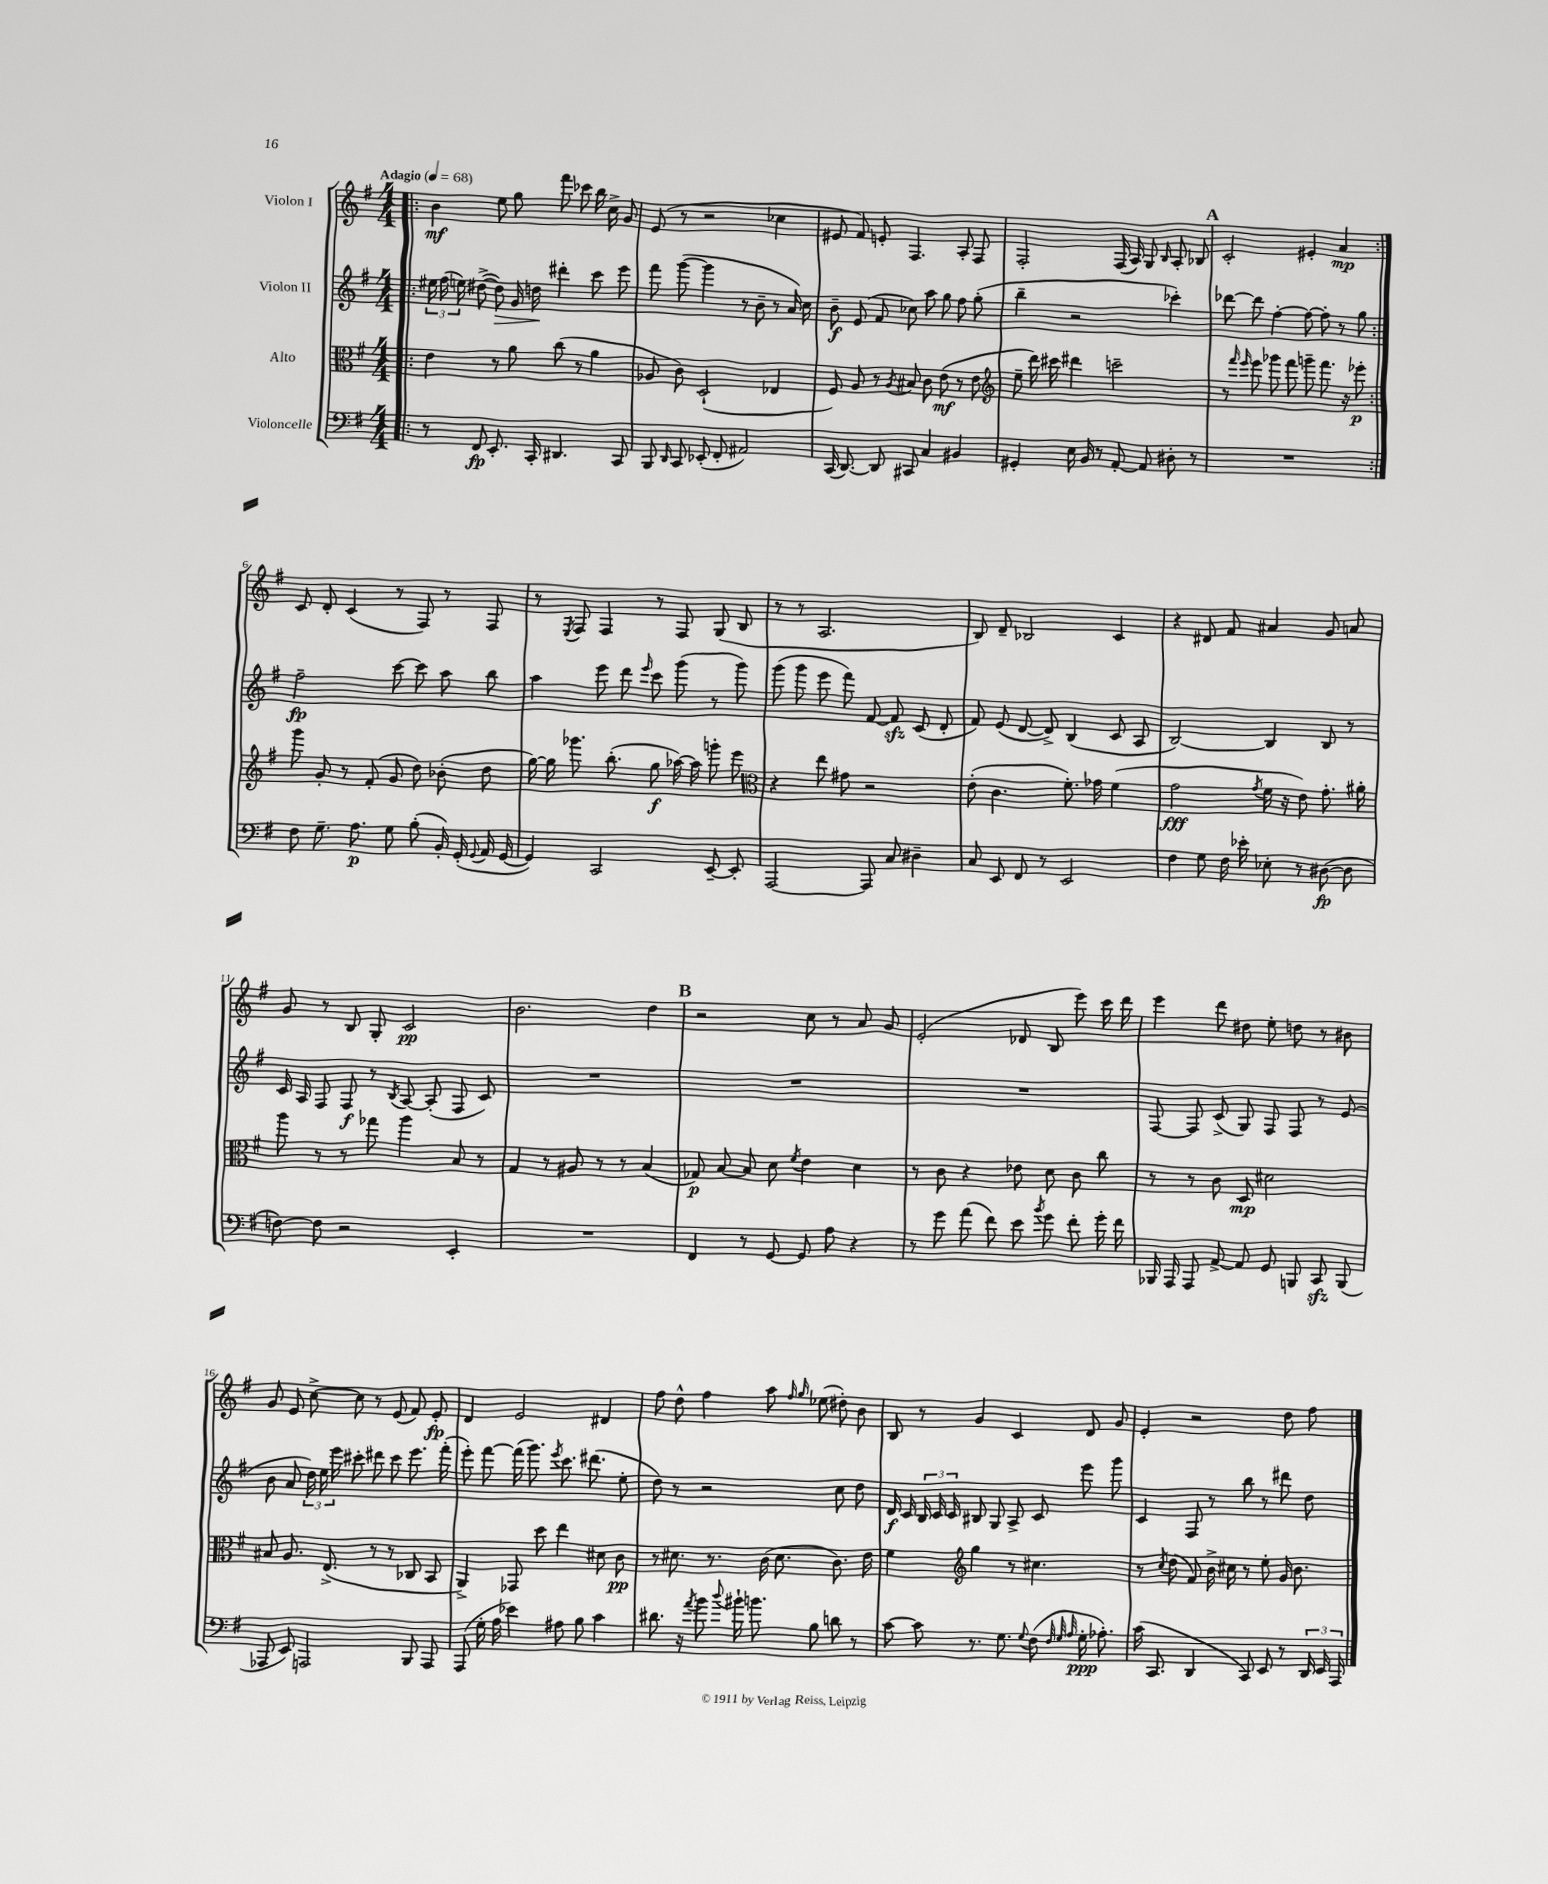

**kern	**dynam	**kern	**dynam	**kern	**dynam	**kern	**dynam
*part4	*part4	*part3	*part3	*part2	*part2	*part1	*part1
*staff4	*staff4	*staff3	*staff3	*staff2	*staff2	*staff1	*staff1
*I"Violoncelle	*	*I"Alto	*	*I"Violon II	*	*I"Violon I	*
*clefF4	*	*clefC3	*	*clefG2	*	*clefG2	*
*k[f#]	*	*k[f#]	*	*k[f#]	*	*k[f#]	*
*M4/4	*	*M4/4	*	*M4/4	*	*M4/4	*
*MM68	*	*MM68	*	*MM68	*	*MM68	*
=1!|:	=1!|:	=1!|:	=1!|:	=1!|:	=1!|:	=1!|:	=1!|:
!	!	!	!	!	!	!LO:TX:a:B:t=Adagio	!
8r	.	4e\	.	24ee#X\	.	4b\	mf
.	.	.	.	(24ff#\	.	.	.
.	.	.	.	24een\)	.	.	.
8FF#/	fp	.	.	([8dd#X^\	.	.	.
!	!	!	!	!	!LO:HP:b	!	!
8.EE'/	.	8r	.	8dd#\])	>	8ee\	.
.	.	8a\	.	16g/	.	8gg\	.
16CC'/	.	.	.	16ddn\	.	.	.
4.DD#X/	.	(8cc\	.	4ddd#X'\	]	8fff#\	.
.	.	8r	.	.	.	8ccc-X\	.
.	.	4a\	.	8ccc\	.	16bb\	.
.	.	.	.	.	.	16cc^\	.
8CC/	.	.	.	8eee\	.	8g/	.
=2	=2	=2	=2	=2	=2	=2	=2
8BBB/	.	8A-X/	.	8fff#\	.	(8e/	.
16qqDD/	.	.	.	.	.	.	.
8CC/	.	8c\)	.	([8ggg\	.	8r	.
(8EE-X'/	.	(2D`/	.	4ggg\]	.	2r	.
8FF#'/	.	.	.	.	.	.	.
2AA#X/)	.	.	.	8r	.	.	.
.	.	.	.	8b~\	.	.	.
.	.	4E-X/	.	8r	.	4cc-X\	.
.	.	.	.	16a/)	.	.	.
.	.	.	.	16cc\	.	.	.
=3	=3	=3	=3	=3	=3	=3	=3
(16CC/	.	8F#/)	.	8b~\	f	8e#X/	.
[8.DD/)	.	.	.	.	.	.	.
.	.	8A/	.	(8e/	.	8f#/)	.
8DD/]	.	8r	.	8f#/	.	8en'/	.
.	.	8qA/	.	.	.	.	.
8CC#X/	.	8B#X/	.	8cc-X\)	.	4.F#/	.
4C/	.	8c\	.	8aa\	.	.	.
.	.	(8e\	mf	8gg\	.	.	.
4BB#X/	.	8r	.	8ff#\	.	8A'/	.
.	.	8e\	.	(8gg'\	.	8F#/	.
=4	=4	=4	=4	=4	=4	=4	=4
*	*	*clefG2	*	*	*	*	*
4GG#X'/	.	8ee~\	.	4bb~\	.	2F#'/	.
.	.	16ddd\)	.	.	.	.	.
.	.	16ccc#X\	.	.	.	.	.
16E\	.	4ddd#X\	.	2r	.	.	.
16BB/	.	.	.	.	.	.	.
8r	.	.	.	.	.	.	.
[8AA'/	.	2cccn~\	.	.	.	(16F#/	.
.	.	.	.	.	.	16A/)	.
8AA/]	.	.	.	.	.	8G/	.
.	.	.	.	.	.	16qqB/	.
8D#X'\	.	.	.	4ccc-X'\)	.	8A'/	.
8r	.	.	.	.	.	8B-X/	.
!!LO:REH:place=s1:t=A
=5	=5	=5	=5	=5	=5	=5	=5
1r	.	8r	.	[8ddd-X\	.	2c'/	.
.	.	16qqfff#/	.	.	.	.	.
.	.	16qqeee/	.	.	.	.	.
.	.	8eee\	.	8ddd-\]	.	.	.
.	.	8ggg-X\	.	[4ff#'\	.	.	.
.	.	8fff#\	.	.	.	.	.
.	.	8gggn~\	.	8ff#\_	.	4e#X'/	.
.	.	8.fff#\	.	8ff#'\]	.	.	.
.	.	.	.	8r	.	4a/	mp
.	.	16r	.	.	.	.	.
.	.	8eee-X'\	p	8gg\	.	.	.
!!LO:LB:g=z
=6:|!	=6:|!	=6:|!	=6:|!	=6:|!	=6:|!	=6:|!	=6:|!
8F#\	.	8ggg\	.	2ff#~\	fp	8c/	.
8.G~\	.	8g'/	.	.	.	8d'/	.
.	.	8r	.	.	.	(4c/	.
8.A\	p	.	.	.	.	.	.
.	.	(8f#'/	.	.	.	.	.
8G\	.	8g/	.	[8ccc\	.	8r	.
(8B'\	.	8dd\)	.	8ccc\]	.	8F#/)	.
16BB'/)	.	(8b-X'\	.	8aa\	.	8r	.
(16GG'/	.	.	.	.	.	.	.
8qqGG/	.	.	.	.	.	.	.
16AA/	.	8dd\	.	8bb\	.	8F#/	.
[16GG/	.	.	.	.	.	.	.
=7	=7	=7	=7	=7	=7	=7	=7
4GG/])	.	[16gg\)	.	4aa\	.	8r	.
.	.	16gg\]	.	.	.	.	.
.	.	.	.	.	.	8qE/	.
.	.	8.ggg-X\	.	.	.	8F#/	.
2CC/	.	.	.	8eee\	.	4F#/	.
.	.	(8.bb'\	.	.	.	.	.
.	.	.	.	8ddd\	.	.	.
.	.	.	.	16qqeee/	.	.	.
.	.	8gg\	f	8ccc\	.	8r	.
.	.	[16aa-X\)	.	(8ggg\	.	8F#/	.
.	.	16aa-\]	.	.	.	.	.
[8EE~/	.	8gggn'\	.	8r	.	(8G/	.
8EE'/]	.	8eee\	.	8ggg\)	.	8B/	.
=8	=8	=8	=8	=8	=8	=8	=8
*	*	*clefC3	*	*	*	*	*
[2AAA/	.	4r	.	(8ggg\	.	8r	.
.	.	.	.	8ggg\	.	8r	.
.	.	8ee\	.	8eee\	.	2.A/	.
.	.	8g#X\	.	8fff#\)	.	.	.
8AAA/]	.	2r	.	[8f#/	.	.	.
8C/	.	.	.	8f#zz/]	.	.	.
4D#X~\	.	.	.	(8c/	.	.	.
.	.	.	.	8d'/	.	.	.
=9	=9	=9	=9	=9	=9	=9	=9
8C/	.	(8e'\	.	8f#/)	.	8B/)	.
8EE/	.	4.c\	.	(8e/	.	8d~/	.
8FF#/	.	.	.	[8d/	.	2B-X/	.
8r	.	.	.	8d^/])	.	.	.
2EE/	.	8.f#'\)	.	(4B/	.	.	.
.	.	16g-X\	.	.	.	.	.
.	.	(4f#\	.	8c/	.	4c/	.
.	.	.	.	8A/	.	.	.
=10	=10	=10	=10	=10	=10	=10	=10
4F#\	.	2g\	fff	[2B/)	.	4r	.
8G\	.	.	.	.	.	8d#X/	.
16F#\	.	.	.	.	.	8f#/	.
16e-X'\	.	.	.	.	.	.	.
.	.	8qg/	.	.	.	.	.
8E-X'\	.	16f#\	.	4B/]	.	4a#X/	.
.	.	16r	.	.	.	.	.
8r	.	8e\)	.	.	.	.	.
([8D#X\	fp	8.g'\	.	8B/	.	8g/	.
8D#\]	.	.	.	8r	.	8an/	.
.	.	16a#X'\	.	.	.	.	.
!!LO:LB:g=z
=11	=11	=11	=11	=11	=11	=11	=11
[8Fn\)	.	8aa\	.	16c/	.	8g/	.
.	.	.	.	16A/	.	.	.
8F\]	.	8r	.	8F#/	.	8r	.
2r	.	8r	.	8F#/	f	8B/	.
.	.	8gg-X\	.	8r	.	8G'/	.
.	.	.	.	8qB/	.	.	.
.	.	4aa\	.	[8A/	.	2c/	pp
.	.	.	.	(8A'/]	.	.	.
4EE'/	.	8B/	.	8F#/	.	.	.
.	.	8r	.	8c/)	.	.	.
=12	=12	=12	=12	=12	=12	=12	=12
1r	.	4G/	.	1r	.	2.b\	.
.	.	8r	.	.	.	.	.
.	.	8A#X/	.	.	.	.	.
.	.	8r	.	.	.	.	.
.	.	8r	.	.	.	.	.
.	.	(4B/	.	.	.	4dd\	.
!!LO:REH:place=s1:t=B
=13	=13	=13	=13	=13	=13	=13	=13
4FF#/	.	8G-X/)	p	1r	.	2r	.
.	.	[8B/	.	.	.	.	.
8r	.	8B/]	.	.	.	.	.
[8GG/	.	8d\	.	.	.	.	.
.	.	8qf#/	.	.	.	.	.
8GG/]	.	4e\	.	.	.	8cc\	.
8A\	.	.	.	.	.	8r	.
4r	.	4d\	.	.	.	8a/	.
.	.	.	.	.	.	8g/	.
=14	=14	=14	=14	=14	=14	=14	=14
8r	.	8r	.	1r	.	(2e'/	.
8g\	.	8c\	.	.	.	.	.
(8a\	.	4r	.	.	.	.	.
8f#\)	.	.	.	.	.	.	.
8e\	.	8e-X\	.	.	.	8d-X/	.
8qb/	.	.	.	.	.	.	.
8g\	.	8d\	.	.	.	8B/	.
8f#'\	.	8c\	.	.	.	8eee\)	.
16g'\	.	8cc\	.	.	.	16ccc\	.
16f#\	.	.	.	.	.	16ddd\	.
=15	=15	=15	=15	=15	=15	=15	=15
16BBB-X/	.	8r	.	[8F#/	.	4eee\	.
16AAA/	.	.	.	.	.	.	.
8AAA/	.	8r	.	8F#/]	.	.	.
[8AA^/	.	8c\	.	(8c^/	.	8ddd\	.
8AA/]	.	8D/	mp	8G/)	.	8dd#X\	.
8GG/	.	2d#X\	.	8F#/	.	8ee'\	.
8BBBn/	.	.	.	8F#/	.	8ddn\	.
8CCzz/	.	.	.	8r	.	8r	.
(8BBB/	.	.	.	(8e/	.	8b#X\	.
!!LO:LB:g=z
=16	=16	=16	=16	=16	=16	=16	=16
8AAA-X/	.	8B#X/	.	8b\	.	8g/	.
8EE/)	.	8.A/	.	8a/	.	8e/	.
2AAAn/	.	.	.	24dd\)	.	[8cc^\	.
.	.	.	.	24ee\	.	.	.
.	.	(8.E^/	.	.	.	.	.
.	.	.	.	24eee\	.	.	.
.	.	.	.	8ccc#X'\	.	8cc\]	.
.	.	8r	.	8ddd#X\	.	8r	.
.	.	8r	.	8ccc#\	.	(8e/	.
8BBB/	.	8C-X/	.	8.eee\	.	8f#/)	.
8AAA/	.	8BB/	.	.	.	8e'/	fp
.	.	.	.	(16fff#'\	.	.	.
=17	=17	=17	=17	=17	=17	=17	=17
(8AAA/	.	4AA^/)	.	8eee'\)	.	4d/	.
16G'\	.	.	.	[8fff#\	.	.	.
16A\	.	.	.	.	.	.	.
4e-X\)	.	8GG-X/	.	(16fff#\]	.	2e/	.
.	.	.	.	8.ggg\)	.	.	.
.	.	8dd\	.	.	.	.	.
.	.	.	.	8qeee/	.	.	.
8A#X\	.	4ee\	.	8.ccc\	.	.	.
8B\	.	.	.	.	.	.	.
.	.	.	.	(8.ddd#X\	.	.	.
4c\	.	8d#X\	.	.	.	4d#X/	.
.	.	8c\	pp	8ee'\	.	.	.
=18	=18	=18	=18	=18	=18	=18	=18
8.d#X\	.	8r	.	8dd\)	.	8ff#\	.
.	.	8.d#X\	.	8r	.	8dd^^\	.
16r	.	.	.	.	.	.	.
8qa/	.	.	.	.	.	.	.
8b\	.	.	.	2r	.	4ff#\	.
.	.	8.r	.	.	.	.	.
8qqdd/	.	.	.	.	.	.	.
16b#X`\	.	.	.	.	.	.	.
8.bn\	.	.	.	.	.	.	.
.	.	(16c\	.	.	.	8aa\	.
.	.	8.d#\	.	.	.	.	.
.	.	.	.	.	.	16qqff#/	.
.	.	.	.	.	.	16qqgg/	.
8B\	.	.	.	.	.	(8ee-X\	.
8dn\	.	8.c\)	.	8cc\	.	8dd#X'\)	.
8r	.	.	.	8dd\	.	8b\	.
.	.	16e\	.	.	.	.	.
=19	=19	=19	=19	=19	=19	=19	=19
[8c\	.	4f#\	.	16d/	f	8B/	.
.	.	.	.	16c/	.	.	.
8c\]	.	.	.	24B/	.	8r	.
.	.	.	.	24c/	.	.	.
.	.	.	.	24c/	.	.	.
*	*	*clefG2	*	*	*	*	*
8.r	.	4gg\	.	8B#X/	.	4g/	.
.	.	.	.	8G/	.	.	.
8.G\	.	.	.	.	.	.	.
.	.	8r	.	8A^/	.	4c/	.
8qqG/	.	.	.	.	.	.	.
(8F#\	.	4.cc#X\	.	8c/	.	.	.
32qqF#/	.	.	.	.	.	.	.
32qqG/	.	.	.	.	.	.	.
32qqA/	.	.	.	.	.	.	.
16G'\	ppp	.	.	8eee\	.	8d/	.
8.A-X'\)	.	.	.	.	.	.	.
.	.	.	.	8ggg\	.	8g/	.
=20	=20	=20	=20	=20	=20	=20	=20
(16c\	.	8r	.	4c/	.	4e'/	.
8.CC/	.	.	.	.	.	.	.
.	.	8qcc/	.	.	.	.	.
.	.	(8dd\	.	.	.	.	.
4DD/	.	8f#/)	.	8F#/	.	2r	.
.	.	16b^\	.	8r	.	.	.
.	.	16cc#X\	.	.	.	.	.
8CC/)	.	8r	.	8bb\	.	.	.
8EE/	.	8ee'\	.	8r	.	.	.
8r	.	16g/	.	8ddd#X\	.	8dd\	.
.	.	8.b\	.	.	.	.	.
24DD/	.	.	.	8dd\	.	8ff#\	.
24EE/	.	.	.	.	.	.	.
24AAA/	.	.	.	.	.	.	.
==	==	==	==	==	==	==	==
*-	*-	*-	*-	*-	*-	*-	*-
